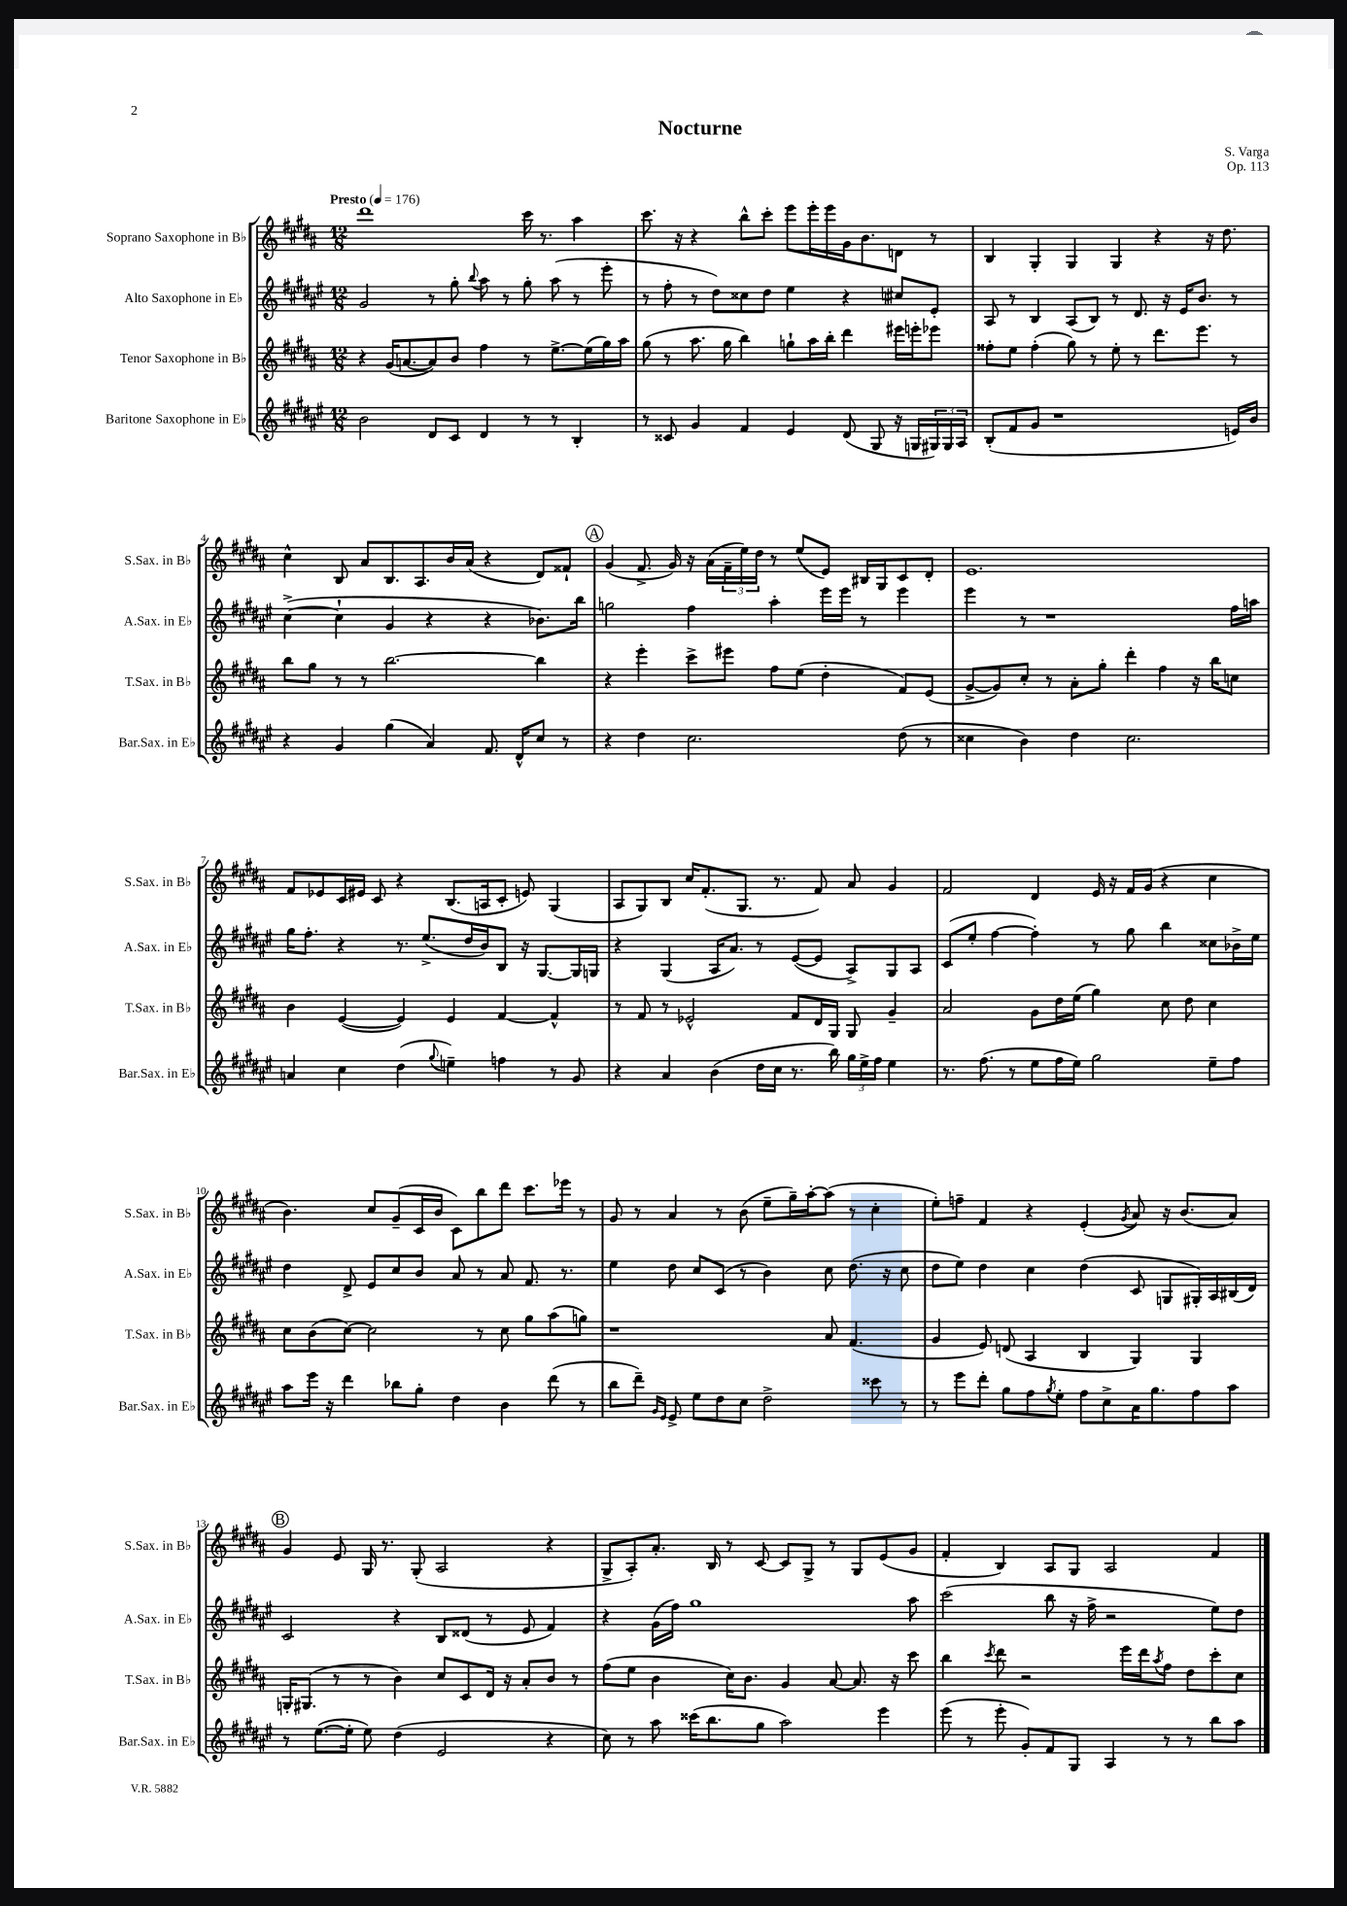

**kern	**kern	**kern	**kern
*part4	*part3	*part2	*part1
*staff4	*staff3	*staff2	*staff1
*I"Baritone Saxophone in E♭	*I"Tenor Saxophone in B♭	*I"Alto Saxophone in E♭	*I"Soprano Saxophone in B♭
*I'Bar.Sax. in E♭	*I'T.Sax. in B♭	*I'A.Sax. in E♭	*I'S.Sax. in B♭
*clefG2	*clefG2	*clefG2	*clefG2
*k[f#c#g#d#a#e#]	*k[f#c#g#d#a#]	*k[f#c#g#d#a#e#]	*k[f#c#g#d#a#]
*M12/8	*M12/8	*M12/8	*M12/8
*MM176	*MM176	*MM176	*MM176
=1	=1	=1	=1
!	!	!	!LO:TX:a:B:t=Presto
2b\	4r	2g#/	1ddd#
.	(16g#/KL	.	.
.	[8.an/	.	.
8d#/L	8a/])	8r	.
8c#/J	8b/J	8gg#'\	.
.	.	8qqbb/	.
4d#/	4ff#\	8aa#\	.
.	.	8r	.
8r	8r	8gg#'\	16ccc#\
.	.	.	8.r
8r	[8.ee^\L	(8aa#\	.
4B'/	.	8r	4aa#\
.	(16ee\L]	.	.
.	16gg#\)	8eee#'\	.
.	16aa#\JJ	.	.
=2	=2	=2	=2
8r	(8gg#\	8r	8.ccc#\
8c##X/	8r	8ff#'\	.
.	.	.	16r
4g#/	8.aa#\	8r	4r
.	.	8dd#\L)	.
.	16gg#\	.	.
4f#/	4bb\)	8cc##X\	8bb^^\L
.	.	8dd#\J	8ccc#'\J
4e#/	8ggn`\L	4ee#\	8eee\L
.	16aa#\L	.	16eee'\L
.	16bb'\JJ	.	16eee\
(8d#/	4ddd#\	4r	16g#\J
.	.	.	8.b\
8G#/	.	.	.
16r	16eee#X\LL	8cc#X/L	8dn\J
16Gn/LL	16eeen'\J	.	.
24G#X/)	8eee-X\J	8e#'/J	8r
24G#/	.	.	.
24A#/JJ	.	.	.
=3	=3	=3	=3
(8B'/L	8ff##X'\L	8A#/	4B/
8f#/	8ee\J	8r	.
8g#/J	(4ff##'\	4B/	4G#'/
1r	.	.	.
.	8gg#\)	(8A#/L	4G#/
.	8r	8B/J)	.
.	8ee'\	8r	4G#/
.	8r	8.d#/	.
.	8.ddd#\L	.	4r
.	.	16r	.
.	.	16e#/KL	.
.	8.eee\J	8.b/J	.
.	.	.	16r
.	.	.	8.dd#\
16en/LL)	8r	8r	.
16b/JJ	.	.	.
!!LO:LB:g=z
=4	=4	=4	=4
4r	8bb\L	([4cc#^\	4cc#^^\
.	8gg#\J	.	.
4g#/	8r	4cc#`\]	8B/
.	8r	.	8a#/L
(4gg#\	[2.bb\	4g#/	8.B/
.	.	.	8.A#/
4a#/)	.	4r	.
.	.	.	16b/L
.	.	.	(16a#/JJ
8.f#/	.	4r	4r
16d#^^/KL	.	.	.
8cc#/J	4bb\]	8.b-X\L)	8d#/L)
8r	.	.	8f##X`/J
.	.	16bb\Jk	.
!!LO:REH:place=s1:t=A
=5	=5	=5	=5
4r	4r	2ggn\	(4g#/
4dd#\	4eee'\	.	8.f#^/
.	.	.	16g#/)
2.cc#\	8ccc#^\L	4ff#\	16r
.	.	.	(16a#\LL
.	8eee#X\J	.	24f#~\
.	.	.	24ee\)
.	.	.	24dd#\JJ
.	8ff#\L	4aa#'\	8r
.	(8ee\J	.	(8ee/L
.	4dd#'\	16eee#\LL	8e/J)
.	.	16eee#\JJ	.
.	.	8r	16B#X/LL
.	.	.	16G#/J
(8dd#\	8f#/L)	4eee#\	8c#/
8r	(8e/J	.	8d#'/J
=6	=6	=6	=6
4cc##X\	[8g#^/L	4eee#\	1.e
.	8g#/])	.	.
4b\)	8cc#'/J	8r	.
.	8r	1r	.
4dd#\	8a#'\L	.	.
.	8gg#'\J	.	.
2.cc##\	4ddd#'\	.	.
.	4ff#\	.	.
.	16r	.	.
.	16bb\KL	.	.
.	8ccn\J	16ff#\LL	.
.	.	16aan\JJ	.
!!LO:LB:g=z
=7	=7	=7	=7
4an/	4b\	16gg#\KL	8f#/L
.	.	8.ff#'\J	.
.	.	.	8e-X/
4cc#\	([4e/	4r	16c#/L
.	.	.	16e#X/JJ
.	.	.	8c#/
(4dd#\	4e/])	8.r	4r
.	.	(8.ee#^/L	.
8qqgg#/	.	.	.
4een~\)	4e/	.	(8.B/L
.	.	16dd#/L	.
.	.	16b/J)	16An/k
4ffn\	[4f#/	8B/J	8c#'/J
.	.	16r	8en/)
.	.	[8.G#/L	.
8r	4f#^^/]	.	(4G#/
8g#/	.	16G#/L]	.
.	.	16Gn/JJ	.
=8	=8	=8	=8
4r	8r	4r	8A#/L
.	8f#/	.	8G#/)
4a#/	8r	(4G#/	8B/J
.	2e-X^^/	.	16cc#/KL
.	.	.	(8.f#'/
(4b\	.	16A#/KL	.
.	.	8.a#/J)	.
.	.	.	8.G#/J
16dd#\LL	.	8r	.
16cc#\JJ	.	.	8.r
8.r	8f#/L	([8e#/L	.
.	16d#/L	8e#/J]	8f#/)
16bb\)	16G#/JJ	.	.
24gg#\LL	8G#/	8A#^/L)	8a#/
24ee#^\	.	.	.
24ff#\JJ	.	.	.
4ee#\	4g#~/	8G#/	4g#/
.	.	8A#/J	.
=9	=9	=9	=9
8.r	2a#/	(8c#/L	2f#/
.	.	8ee#'/J	.
(8.ff#\	.	.	.
.	.	[4ff#\	.
8r	.	.	.
8ee#\L	8g#\L	4ff#'\])	4d#/
16ff#\L	16dd#\L	.	.
16ee#\JJ)	(16ee\JJ	.	.
2gg#\	4gg#\)	8r	16e/
.	.	.	16r
.	.	8gg#\	16f#/LL
.	.	.	(16g#/JJ
.	8cc#\	4bb\	4r
.	8dd#\	.	.
8ee#~\L	4cc#\	8cc##X\L	4cc#\
8ff#\J	.	16b-X^\L	.
.	.	16ee#\JJ	.
!!LO:LB:g=z
=10	=10	=10	=10
8aa#\L	8cc#\L	4dd#\	4.b\)
16eee#\Jk	(8b\	.	.
16r	.	.	.
4ddd#\	[8cc#\J)	8d#^/	.
.	2cc#\]	8e#/L	8cc#/L
8bb-X\L	.	8cc#/	(8g#~/
8gg#'\J	.	8b/J	16c#/L
.	.	.	16b/JJ
4dd#\	.	8a#/	8c#\L)
.	8r	8r	8bb\
4b\	8cc#\	8a#/	8ddd#\J
.	8gg#\L	8.f#/	8.ccc#\L
(8ddd#\	(8aa#\	.	.
.	.	8.r	16eee-X\Jk
8r	8ggn\J)	.	8r
=11	=11	=11	=11
8bb\L	1r	4ee#\	8g#/
8ddd#~\J)	.	.	8r
16qqg#/LL	.	.	.
16qqe#/JJ	.	.	.
8e#^/	.	8dd#\	4a#/
8ee#\L	.	8cc#/L	.
8dd#\	.	(8c#/J	8r
8cc#\J	.	8r	(8b\
2dd#^\	.	4b\)	8ee~\L
.	.	.	16gg#~\L)
.	.	.	[16aa#'\J
.	8a#/	8cc#\	(8aa#\J]
.	(4.f#/	(8.dd#\	8r
8ccc##X\	.	.	4cc#'\
.	.	16r	.
8r	.	8cc#\	.
=12	=12	=12	=12
8r	4g#/	8dd#\L	8ee'\L)
8eee#\L	.	8ee#\J)	8ffn~\J
8ddd#'\J	8e/)	4dd#\	4f#/
8gg#\L	(8dn/	.	.
8ff#\	4A#/	4cc#\	4r
8qgg#/	.	.	.
8ee#'\J	.	.	.
8ff#\L	4B/	(4dd#\	(4e'/
8cc#^\	.	.	.
.	.	.	8qg#/
16a#\K	4G#/)	8c#/	8a#/)
8.gg#\	.	.	.
.	.	8Gn/L	16r
.	.	.	(8.b/L
8ff#\	4G#/	16G#X'/L)	.
.	.	16A#/	.
8aa#\J	.	(16B#X/	8a#/J)
.	.	16d#/JJ)	.
!!LO:LB:g=z
!!LO:REH:place=s1:t=B
=13	=13	=13	=13
8r	16Gn'/KL	2c#/	4g#/
.	(8.G#X/J	.	.
([8.ee#\L	.	.	.
.	8r	.	8e/
16ee#'\Jk]	.	.	.
8ee#\)	8r	.	16G#/
.	.	.	8.r
(4dd#\	4b\)	4r	.
.	.	.	(8G#'/
2e#/	8cc#/L	8B/L	2A#/
.	8c#/	(8d##X/J	.
.	16d#/Jk	8r	.
.	16r	.	.
.	8a#'/L	8e#/	.
4r	8b/J	4f#/)	4r
.	8r	.	.
=14	=14	=14	=14
8cc#\)	(8ff#\L	4r	8G#^/L
8r	8ee\J	.	8A#'/)
8aa#\	4b\	(16g#\LL	8.a#'/J
.	.	16ff#\JJ)	.
(16ccc##X\KL	.	1gg#	.
8.bb\	.	.	16B/
.	16cc#\KL)	.	8r
.	8.b\J	.	.
8gg#\J	.	.	[8c#/
2aa#\)	4g#/	.	8c#/L]
.	.	.	8G#^/J
.	[8a#/	.	8r
.	8.a#/]	.	8G#/L
4eee#\	.	.	(8e/
.	16r	.	.
.	8ccc#\	8aa#\	8g#/J
=15	=15	=15	=15
(8eee#\	4bb\	(2ccc#\	4f#'/
8r	.	.	.
.	8qccc#/	.	.
8eee#'\	8ddd#\	.	4B/)
8g#'/L)	2r	.	.
8f#/	.	8bb\	8A#/L
8G#/J	.	16r	8G#/J
.	.	16ff#^\	.
4A#/	.	2r	2A#/
.	16eee\LL	.	.
.	16ddd#\J	.	.
.	8qaa#/	.	.
8r	8ff#\J	.	.
8r	8dd#\L	.	.
8bb\L	8ccc#'\	8ee#\L)	4f#/
8aa#\J	8cc#\J	8dd#\J	.
==	==	==	==
*-	*-	*-	*-
